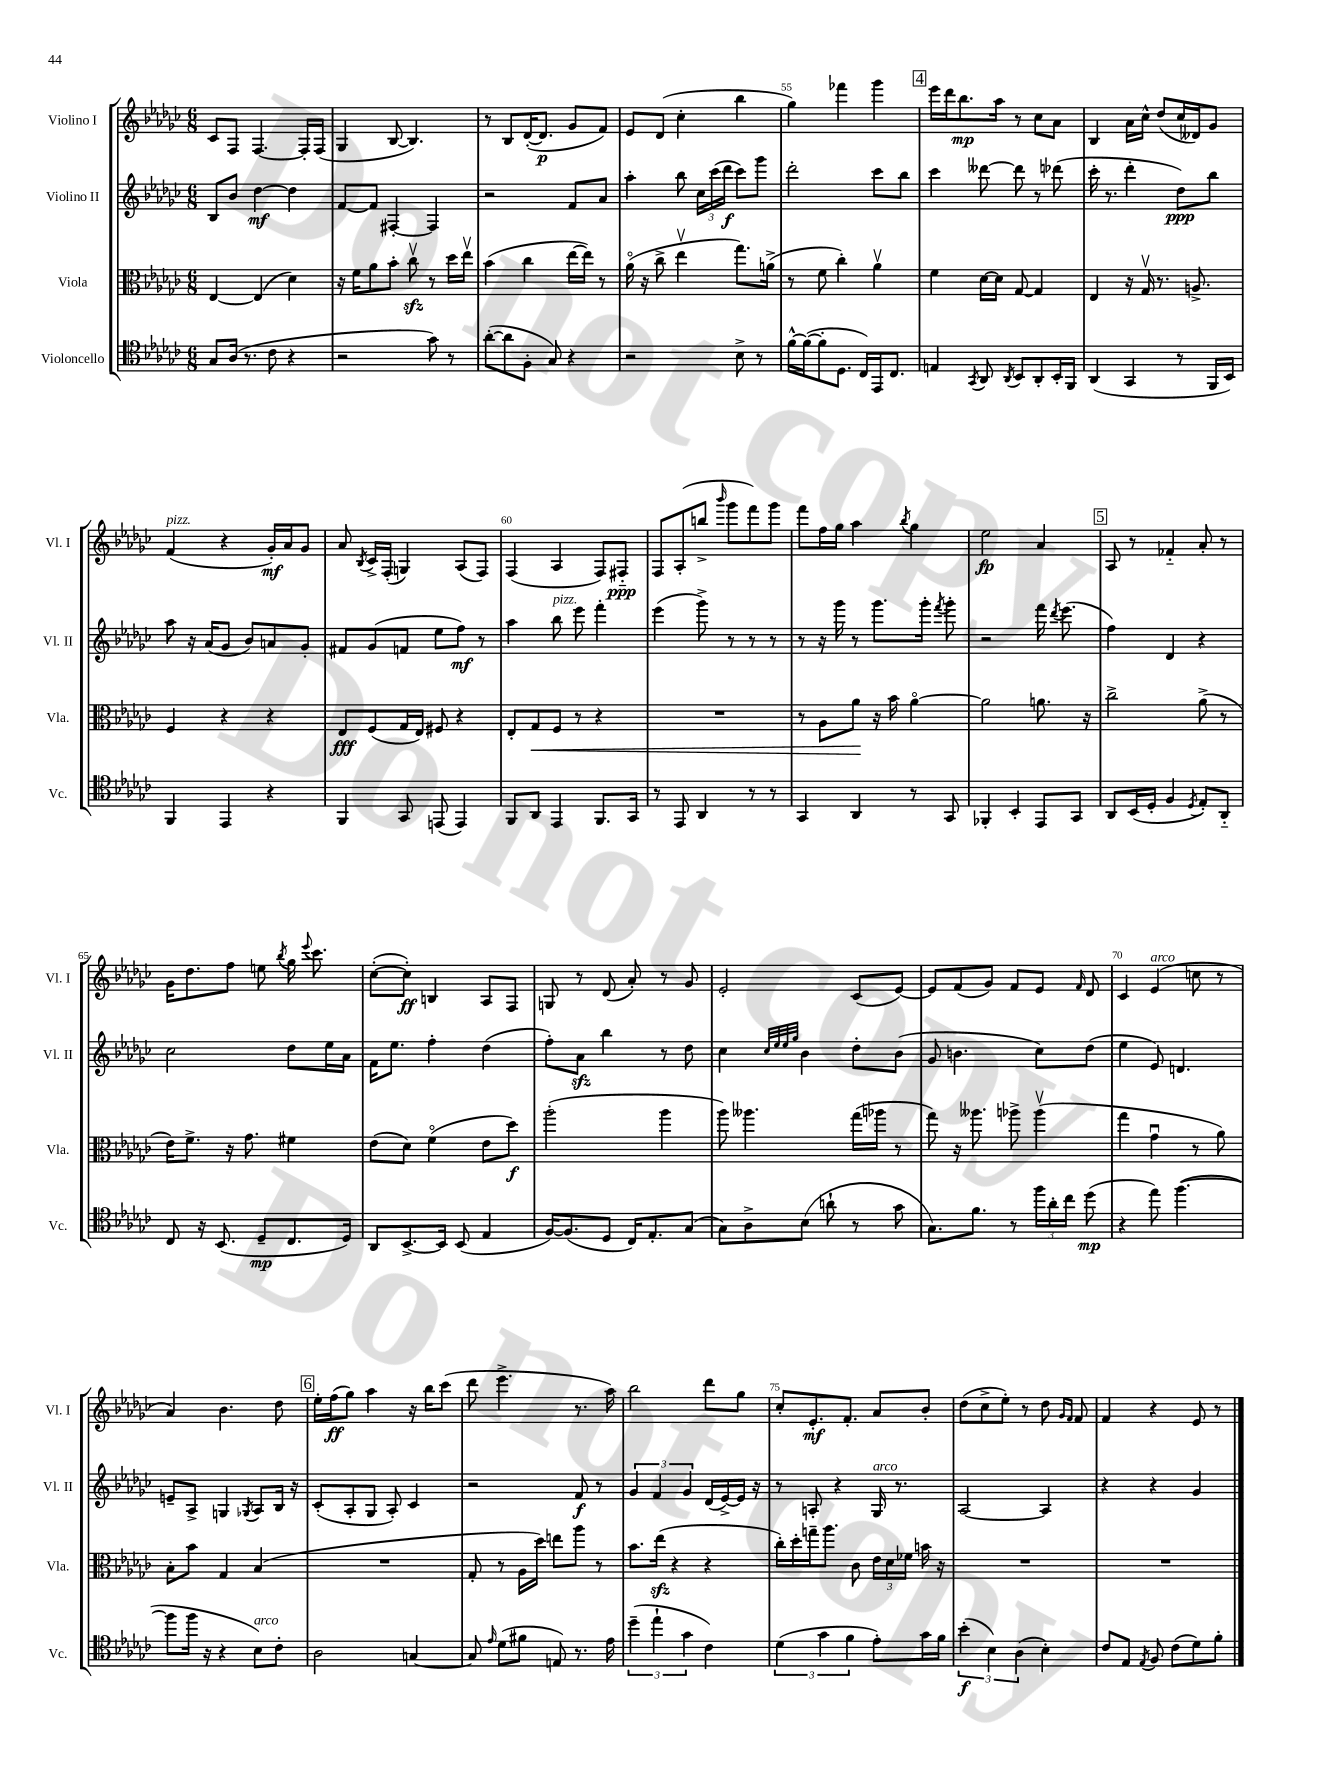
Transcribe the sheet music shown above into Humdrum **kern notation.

**kern	**dynam	**kern	**dynam	**kern	**dynam	**kern	**dynam
*part4	*part4	*part3	*part3	*part2	*part2	*part1	*part1
*staff4	*staff4	*staff3	*staff3	*staff2	*staff2	*staff1	*staff1
*I"Violoncello	*	*I"Viola	*	*I"Violino II	*	*I"Violino I	*
*I'Vc.	*	*I'Vla.	*	*I'Vl. II	*	*I'Vl. I	*
*clefC4	*	*clefC3	*	*clefG2	*	*clefG2	*
*k[b-e-a-d-g-c-]	*	*k[b-e-a-d-g-c-]	*	*k[b-e-a-d-g-c-]	*	*k[b-e-a-d-g-c-]	*
*M6/8	*	*M6/8	*	*M6/8	*	*M6/8	*
=51	=51	=51	=51	=51	=51	=51	=51
8G-/L	.	[4E-/	.	8B-/L	.	8c-/L	.
(16A-/Jk	.	.	.	8b-/J	.	8F/J	.
8.r	.	.	.	.	.	.	.
.	.	(4E-/]	.	[4dd-\	mf	[4.F/	.
8c-\	.	.	.	.	.	.	.
4r	.	4d-\)	.	4dd-\]	.	.	.
.	.	.	.	.	.	16F'/LL]	.
.	.	.	.	.	.	(16F/JJ	.
=52	=52	=52	=52	=52	=52	=52	=52
2r	.	16r	.	[8f/L	.	4G-/	.
.	.	16f\KL	.	.	.	.	.
.	.	8a-\	.	8f/J]	.	.	.
.	.	8b-'\J	.	[4F#X'/	.	[8B-/	.
.	.	8cc-zzv\	.	.	.	4.B-/])	.
8g-\)	.	8r	.	4F#/]	.	.	.
8r	.	16dd-\LL	.	.	.	.	.
.	.	16ee-v\JJ	.	.	.	.	.
=53	=53	=53	=53	=53	=53	=53	=53
([8a-'\L	.	(4b-\	.	2r	.	8r	.
8a-\]	.	.	.	.	.	8B-/L	.
8F'\J	.	4cc-\	.	.	.	([16d-'/K	.
.	.	.	.	.	.	8.d-/J]	p
8G-/)	.	.	.	.	.	.	.
4r	.	[16ee-\LL	.	8f/L	.	8g-/L	.
.	.	16ee-\JJ])	.	.	.	.	.
.	.	8r	.	8a-/J	.	8f/J)	.
=54	=54	=54	=54	=54	=54	=54	=54
2r	.	(16a-\	.	4aa-'\	.	8e-/L	.
.	.	16r	.	.	.	.	.
.	.	8cc-^\	.	.	.	(8d-/J	.
.	.	4ee-v\	.	8bb-\	.	4cc-'\	.
.	.	.	.	24cc-\LL	.	.	.
.	.	.	.	(24ccc-\	.	.	.
.	.	.	.	24ddd-\JJ	f	.	.
8B-^\	.	8.gg-\L)	.	8ccc-\L)	.	4bb-\	.
8r	.	.	.	8ggg-\J	.	.	.
.	.	(16an^\Jk	.	.	.	.	.
=55	=55	=55	=55	=55	=55	=55	=55
[16f^^\LL	.	8r	.	2ddd-'\	.	4gg-\)	.
(16f\J_	.	.	.	.	.	.	.
8f'\]	.	8f\	.	.	.	.	.
8.D-\J	.	4cc-'\)	.	.	.	4fff-X\	.
16C-/LL)	.	.	.	.	.	.	.
16EE-/J	.	4a-v\	.	8ccc-\L	.	4ggg-\	.
8.C-/J	.	.	.	.	.	.	.
.	.	.	.	8bb-\J	.	.	.
!!LO:REH:place=s1:t=4
=56	=56	=56	=56	=56	=56	=56	=56
4En/	.	4f\	.	4ccc-\	.	16eee-\LL	.
.	.	.	.	.	.	16ddd-\J	.
.	.	.	.	.	.	8.bb-\	mp
8qGG-/	.	.	.	.	.	.	.
8AA-/	.	[16d-\LL	.	[8ddd--X\	.	.	.
.	.	16d-\JJ]	.	.	.	16aa-\Jk	.
8qAA-/	.	.	.	.	.	.	.
8BB-/L	.	[8G-/	.	8ddd--\]	.	8r	.
8AA-'/	.	4G-/]	.	8r	.	8cc-\L	.
16BB-'/L	.	.	.	(8ddd-X\	.	8a-\J	.
16FF/JJ	.	.	.	.	.	.	.
=57	=57	=57	=57	=57	=57	=57	=57
(4AA-/	.	4E-/	.	16ccc-'\	.	4B-/	.
.	.	.	.	8.r	.	.	.
4GG-/	.	16r	.	4ddd-'\	.	16a-\LL	.
.	.	16G-v/	.	.	.	16cc-^^\JJ	.
.	.	8.r	.	.	.	(8dd-/L	.
8r	.	.	.	8dd-\L)	ppp	16cc-/L	.
.	.	8.An^/	.	.	.	16d--X/J)	.
16FF/LL	.	.	.	8bb-\J	.	8g-/J	.
16BB-/JJ)	.	.	.	.	.	.	.
!!LO:LB:g=z
=58	=58	=58	=58	=58	=58	=58	=58
!	!	!	!	!	!	!LO:TX:a:i:t=pizz.	!
4FF/	.	4F/	.	8aa-\	.	(4f/	.
.	.	.	.	16r	.	.	.
.	.	.	.	(16a-/KL	.	.	.
4EE-/	.	4r	.	8g-/J	.	4r	.
.	.	.	.	8b-/L)	.	.	.
4r	.	4r	.	8an/	.	16g-'/LL)	mf
.	.	.	.	.	.	16a-/J	.
.	.	.	.	8g-'/J	.	8g-/J	.
=59	=59	=59	=59	=59	=59	=59	=59
4FF/	.	8E-/L	fff	8f#X/L	.	8a-/	.
.	.	.	.	.	.	8qB-/	.
.	.	(8F/	.	(8g-/	.	16c-^/LL	.
.	.	.	.	.	.	(16F'/JJ	.
8GG-/	.	16G-/L	.	8fn/J	.	4Gn/)	.
.	.	16E-/JJ)	.	.	.	.	.
(8EEn/	.	8F#X/	.	8ee-\L	.	.	.
4EE/)	.	4r	.	8ff\J)	mf	(8A-/L	.
.	.	.	.	8r	.	8F/J)	.
=60	=60	=60	=60	=60	=60	=60	=60
8FF/L	.	8E-'/L	.	4aa-\	.	(4F/	.
!	!	!	!LO:HP:b	!	!	!	!
8AA-/J	.	8G-/	<	.	.	.	.
!	!	!	!	!LO:TX:a:i:t=pizz.	!	!	!
4EE-/	.	8F/J	.	8bb-\	.	4A-/	.
.	.	8r	.	8eee-\	.	.	.
8.FF/L	.	4r	.	4fff'\	.	8F/L)	.
.	.	.	.	.	.	8F#X/J	ppp
16GG-/Jk	.	.	.	.	.	.	.
=61	=61	=61	=61	=61	=61	=61	=61
8r	.	2.r	.	(4eee-\	.	8F/L	.
8EE-/	.	.	.	.	.	(8A-'/	.
4AA-/	.	.	.	8ggg-^\)	.	8bbn^/J	.
.	.	.	.	.	.	16qqbbb-/	.
.	.	.	.	8r	.	8ggg-\L	.
8r	.	.	.	8r	.	8fff\)	.
8r	.	.	.	8r	.	8ggg-\J	.
=62	=62	=62	=62	=62	=62	=62	=62
4GG-/	.	8r	.	8r	.	8fff\L	.
.	.	8A-\L	.	16r	.	16ff\L	.
.	.	.	.	16ggg-\	.	16gg-\JJ	.
4AA-/	.	8a-\J	.	8r	.	4aa-\	.
.	.	16r	[	8.ggg-\L	.	.	.
.	.	16b-\	.	.	.	.	.
.	.	.	.	.	.	8qbb-/	.
8r	.	[4a-\	.	.	.	4gg-\	.
.	.	.	.	16ggg-'\Jk	.	.	.
.	.	.	.	8qfff/	.	.	.
8GG-/	.	.	.	8ggg-'\	.	.	.
=63	=63	=63	=63	=63	=63	=63	=63
4FF-X'/	.	2a-\]	.	2r	.	2ee-\	fp
4BB-'/	.	.	.	.	.	.	.
8EE-/L	.	8.an\	.	16fff\	.	4a-/	.
.	.	.	.	8qddd-/	.	.	.
.	.	.	.	(8.eee-\	.	.	.
8GG-/J	.	.	.	.	.	.	.
.	.	16r	.	.	.	.	.
!!LO:REH:place=s1:t=5
=64	=64	=64	=64	=64	=64	=64	=64
8AA-/L	.	2cc-^\	.	4ff\)	.	8A-/	.
(16BB-/L	.	.	.	.	.	8r	.
16D-'/JJ	.	.	.	.	.	.	.
4F/	.	.	.	4d-/	.	4f-X/	.
8qD-/	.	.	.	.	.	.	.
8E-'/L)	.	(8a-^\	.	4r	.	8a-'/	.
8AA-/J	.	8r	.	.	.	8r	.
!!LO:LB:g=z
=65	=65	=65	=65	=65	=65	=65	=65
8C-/	.	16e-\KL)	.	2cc-\	.	16g-\KL	.
.	.	8.f^\J	.	.	.	8.dd-\	.
16r	.	.	.	.	.	.	.
(8.BB-/	.	.	.	.	.	.	.
.	.	16r	.	.	.	8ff\J	.
.	.	8.g-\	.	.	.	.	.
8D-~/L	mp	.	.	.	.	8een\	.
.	.	.	.	.	.	8qbb-/	.
8.C-/	.	4f#X\	.	8dd-\L	.	16gg-\	.
.	.	.	.	.	.	8qqeee-/	.
.	.	.	.	.	.	8.ccc-\	.
.	.	.	.	16ee-\L	.	.	.
16D-/Jk)	.	.	.	16a-\JJ	.	.	.
=66	=66	=66	=66	=66	=66	=66	=66
8AA-/L	.	(8e-\L	.	16f\KL	.	([8cc-'\L	.
.	.	.	.	8.ee-\J	.	.	.
[8.BB-^/	.	8d-\J)	.	.	.	8cc-'\J])	ff
.	.	(4f\	.	4ff'\	.	4Bn/	.
16BB-/Jk]	.	.	.	.	.	.	.
(8BB-/	.	.	.	.	.	.	.
4E-/	.	8e-\L	.	(4dd-\	.	8A-/L	.
.	.	8dd-\J)	f	.	.	8F/J	.
=67	=67	=67	=67	=67	=67	=67	=67
[16F/KL)	.	(2aa-'\	.	8ff'\L)	.	8Gn/	.
(8.F/]	.	.	.	.	.	.	.
.	.	.	.	8a-zz\J	.	8r	.
8D-/J	.	.	.	4bb-\	.	(8d-/	.
16C-/KL)	.	.	.	.	.	8a-'/)	.
8.E-'/	.	.	.	.	.	.	.
.	.	4aa-\	.	8r	.	8r	.
(8G-/J	.	.	.	8dd-\	.	8g-/	.
=68	=68	=68	=68	=68	=68	=68	=68
8G-\L)	.	8aa-\)	.	4cc-\	.	2e-'/	.
8A-^\	.	4.aa--X\	.	.	.	.	.
.	.	.	.	32qqcc-/LLL	.	.	.
.	.	.	.	32qqee-/	.	.	.
.	.	.	.	32qqee-/	.	.	.
.	.	.	.	32qqgg-/JJJ	.	.	.
(8B-\J	.	.	.	4b-\	.	.	.
8an`\	.	.	.	.	.	.	.
8r	.	(16gg-\LL	.	8dd-'\L	.	(8c-/L	.
.	.	16aa-X\JJ	.	.	.	.	.
8g-\	.	8r	.	(8b-\J	.	[8e-/J)	.
=69	=69	=69	=69	=69	=69	=69	=69
8.G-\L)	.	8gg-\)	.	8g-/	.	8e-/L]	.
.	.	16r	.	4.bn\	.	(8f/	.
8.f\J	.	8.aa--X\	.	.	.	.	.
.	.	.	.	.	.	8g-/J)	.
8r	.	8aa-X^\	.	.	.	8f/L	.
24ff\LL	.	(4aa-v\	.	8cc-\L)	.	8e-/J	.
24a-'\	.	.	.	.	.	.	.
24cc-\JJ	.	.	.	.	.	.	.
.	.	.	.	.	.	16qqf/	.
(8dd-\	mp	.	.	(8dd-\J	.	8d-/	.
=70	=70	=70	=70	=70	=70	=70	=70
4r	.	4gg-\	.	4ee-\	.	4c-/	.
!	!	!	!	!	!	!LO:TX:a:i:t=arco	!
8ee-\)	.	4g-u\	.	8e-/)	.	(4e-/	.
([4.ff\	.	.	.	4.dn/	.	.	.
.	.	8r	.	.	.	8ccn\	.
.	.	8a-\)	.	.	.	8r	.
!!LO:LB:g=z
=71	=71	=71	=71	=71	=71	=71	=71
8ff\L]	.	8B-'\L	.	8en~/L	.	4a-/)	.
16ff\Jk	.	8b-\J	.	8A-^/J	.	.	.
16r	.	.	.	.	.	.	.
4r	.	4G-/	.	4Gn/	.	4.b-\	.
.	.	.	.	8qG-X/	.	.	.
!LO:TX:a:i:t=arco	!	!	!	!	!	!	!
8B-\L)	.	(4B-/	.	8A-/L	.	.	.
8c-'\J	.	.	.	16B-/Jk	.	8dd-\	.
.	.	.	.	16r	.	.	.
!!LO:REH:place=s1:t=6
=72	=72	=72	=72	=72	=72	=72	=72
2A-\	.	2.r	.	(8c-'/L	.	16ee-'\LL	.
.	.	.	.	.	.	(16ff\J	ff
.	.	.	.	8A-'/	.	8gg-\J)	.
.	.	.	.	8G-/J	.	4aa-\	.
.	.	.	.	8A-'/)	.	.	.
[4Gn/	.	.	.	4c-/	.	16r	.
.	.	.	.	.	.	16bb-\KL	.
.	.	.	.	.	.	(8ccc-\J	.
=73	=73	=73	=73	=73	=73	=73	=73
8G/]	.	8G-'/	.	2r	.	8ddd-\	.
16qqe-/	.	.	.	.	.	.	.
(8d-\L	.	8r	.	.	.	4.eee-^\	.
8f#X\J	.	16A-\LL	.	.	.	.	.
.	.	16dd-\JJ)	.	.	.	.	.
8En/)	.	8een\L	.	.	.	.	.
8.r	.	8aa-\J	.	8f/	f	8.r	.
.	.	8r	.	8r	.	.	.
16e-\	.	.	.	.	.	16aa-\)	.
=74	=74	=74	=74	=74	=74	=74	=74
(6dd-~\	.	8.b-\L	.	6g-/	.	2bb-\	.
6ee-`\	.	.	.	6f/	.	.	.
.	.	(16ee-zz\Jk	.	.	.	.	.
.	.	4r	.	.	.	.	.
6g-\	.	.	.	6g-/	.	.	.
4c-\)	.	4r	.	(16d-/LL	.	8ddd-\L	.
.	.	.	.	[16e-^/)	.	.	.
.	.	.	.	16e-/JJ]	.	8gg-\J	.
.	.	.	.	16r	.	.	.
=75	=75	=75	=75	=75	=75	=75	=75
(6d-\	.	16cc-'\LL)	.	8r	.	8cc-'/L	.
.	.	16dd-'\	.	.	.	.	.
.	.	16ggn~\J	.	8An'/	.	8.e-'/	mf
6g-\	.	.	.	.	.	.	.
.	.	8.aa-\J	.	.	.	.	.
.	.	.	.	4r	.	.	.
.	.	.	.	.	.	8.f'/J	.
6f\	.	.	.	.	.	.	.
.	.	8c-\	.	.	.	.	.
!	!	!	!	!LO:TX:a:i:t=arco	!	!	!
8e-'\L)	.	24e-\LL	.	16G-/	.	8a-/L	.
.	.	24d-\	.	.	.	.	.
.	.	.	.	8.r	.	.	.
.	.	24f-X\JJ	.	.	.	.	.
16g-\L	.	16bn\	.	.	.	8b-'/J	.
16f\JJ	.	16r	.	.	.	.	.
=76	=76	=76	=76	=76	=76	=76	=76
(6b-'\	f	2.r	.	[2A-/	.	(8dd-\L	.
.	.	.	.	.	.	8cc-^\	.
6B-\)	.	.	.	.	.	.	.
.	.	.	.	.	.	8ee-'\J)	.
(6A-\	.	.	.	.	.	.	.
.	.	.	.	.	.	8r	.
4B-'\)	.	.	.	4A-/]	.	8dd-\	.
.	.	.	.	.	.	16qqg-/LL	.
.	.	.	.	.	.	16qqf/JJ	.
.	.	.	.	.	.	8f/	.
=77	=77	=77	=77	=77	=77	=77	=77
8c-/L	.	2.r	.	4r	.	4f/	.
8E-/J	.	.	.	.	.	.	.
8qE-/	.	.	.	.	.	.	.
8F/	.	.	.	4r	.	4r	.
(8c-\L	.	.	.	.	.	.	.
8d-\)	.	.	.	4g-/	.	8e-/	.
8f'\J	.	.	.	.	.	8r	.
==	==	==	==	==	==	==	==
*-	*-	*-	*-	*-	*-	*-	*-
